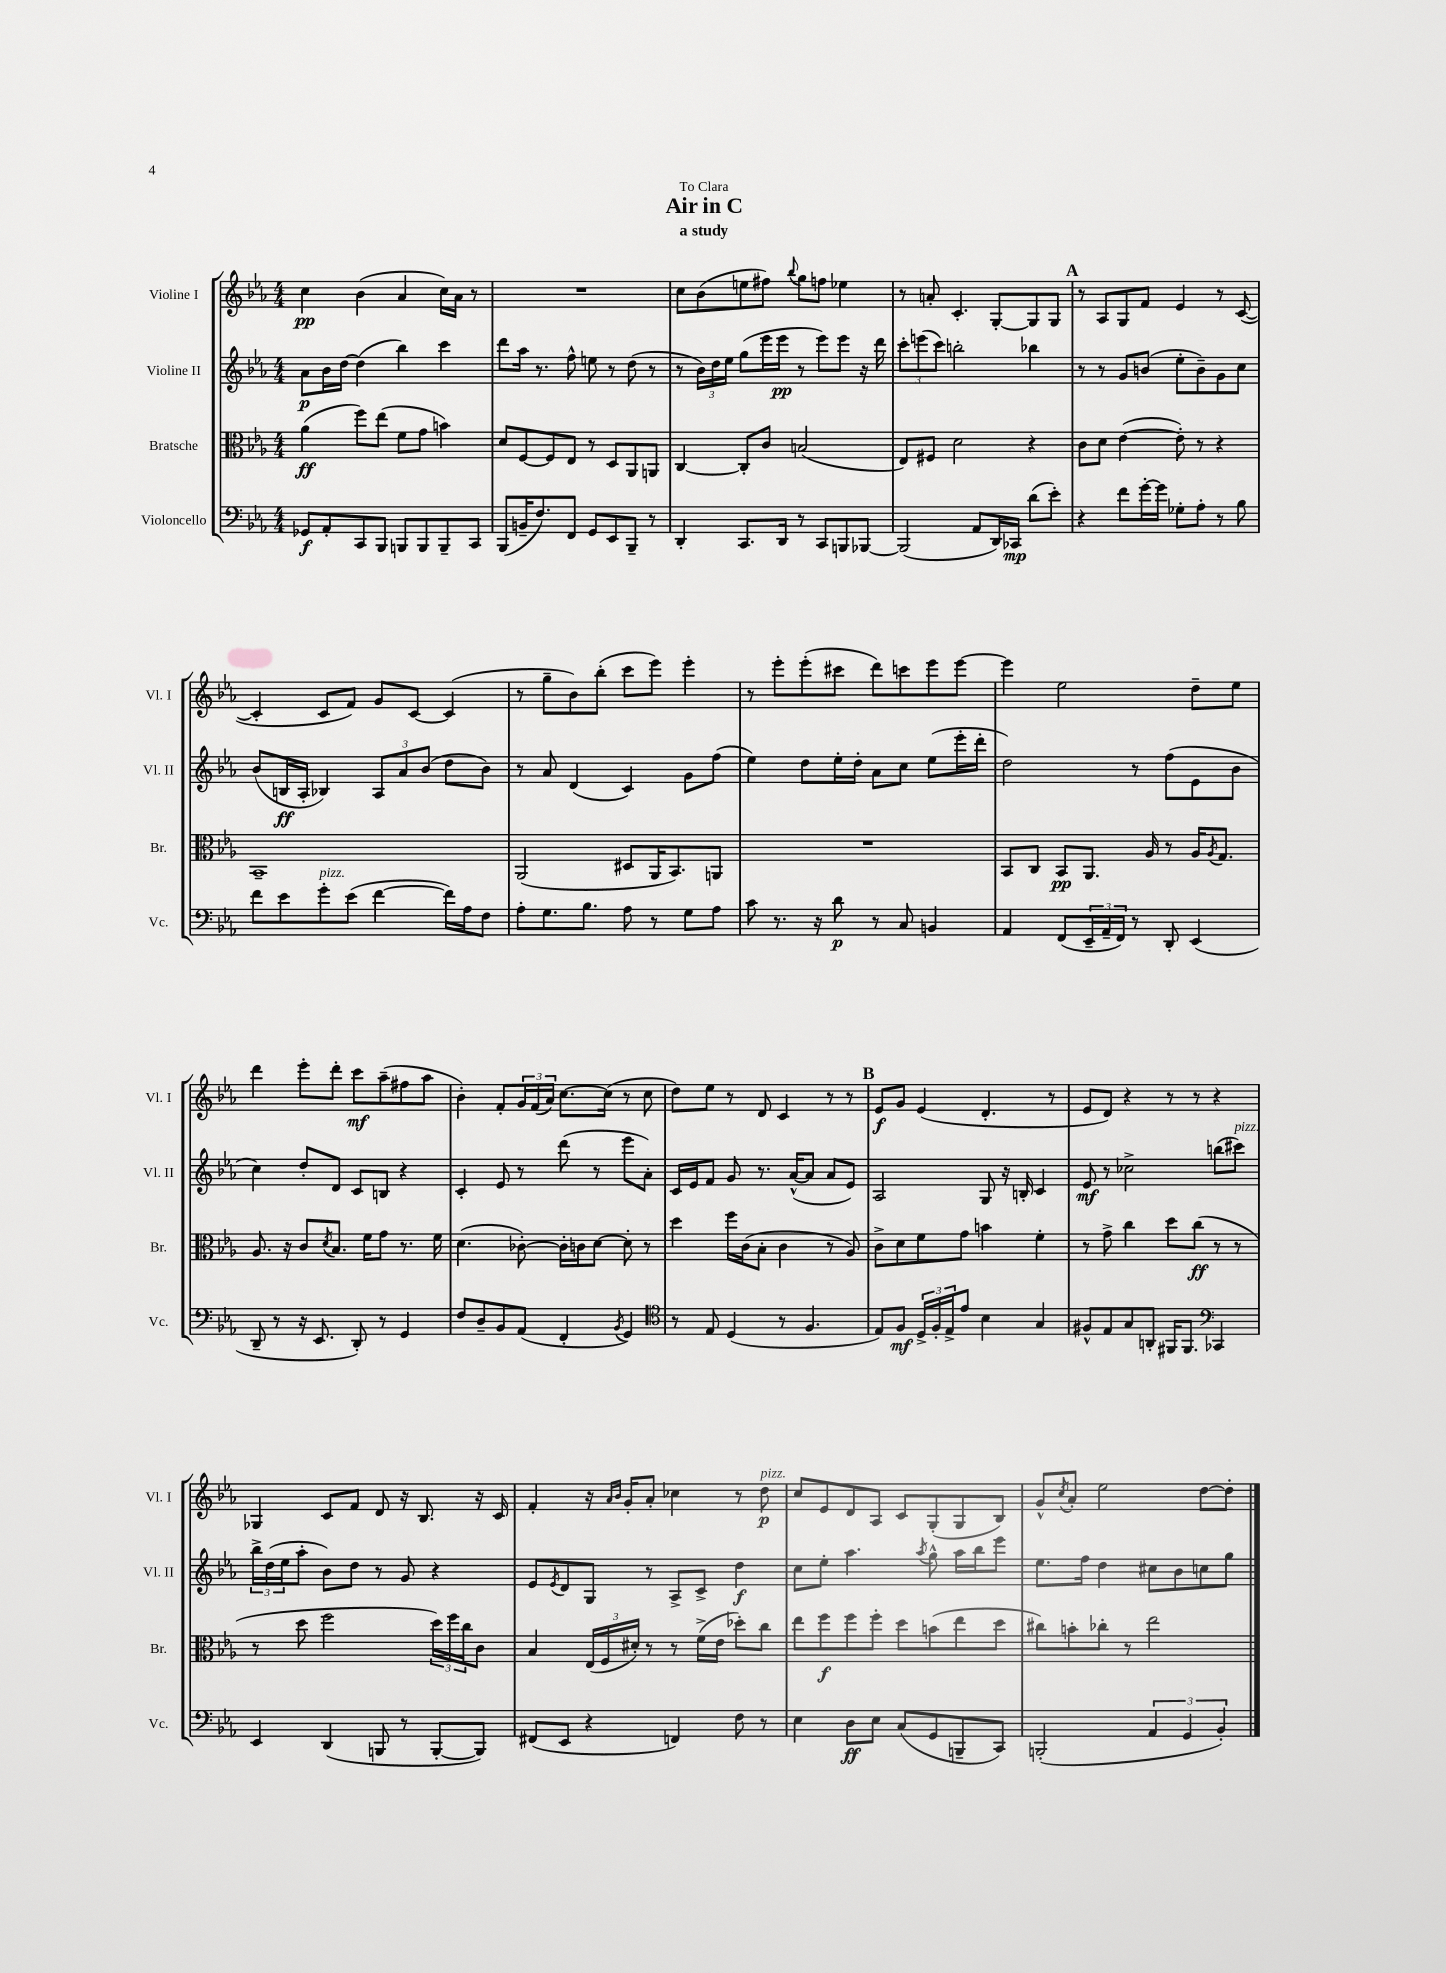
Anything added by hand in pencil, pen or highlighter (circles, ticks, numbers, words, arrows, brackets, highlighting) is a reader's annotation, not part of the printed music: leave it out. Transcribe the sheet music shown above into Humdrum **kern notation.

**kern	**kern	**kern	**kern
*staff4	*staff3	*staff2	*staff1
*clefF4	*clefC3	*clefG2	*clefG2
*k[b-e-a-]	*k[b-e-a-]	*k[b-e-a-]	*k[b-e-a-]
*M4/4	*M4/4	*M4/4	*M4/4
8GG-	(4a-	8a-	4cc
8AA-'	.	16b-	.
.	.	[16dd	.
8CC	8ff)	(4dd]	(4b-
8BBB-	(8ee-	.	.
8BBB	8f	4bb-)	4a-
8BBB	8g	.	.
8BBB~	4b)	4ccc	16cc)
.	.	.	16a-
8CC	.	.	8r
=	=	=	=
(8BBB-	8d	8ddd	1r
16BB~	[8F	16aa-	.
8.F)	.	8.r	.
.	8F]	.	.
8FF	8E-	8ff^^	.
8GG	8r	8ee	.
8EE-	8D	8r	.
8BBB-~	8AA-	(8dd	.
8r	8AA	8r	.
=	=	=	=
4DD'	[4C	8r	8cc
.	.	24b-)	(8b-
.	.	24dd	.
.	.	24ee-	.
8.CC	8C']	(8gg	8ee
.	8c	16eee-	8ff#)
16DD	.	16eee-	.
.	.	.	8qqbb-
8r	(2B	8r	8gg
8CC	.	8eee-)	8ff
8BBB	.	8eee-	4ee-
[8BBB-	.	16r	.
.	.	16ddd	.
=	=	=	=
(2BBB-]	8E-)	12ccc'	8r
.	.	(12eee	.
.	8F#	.	8a'
.	.	12ccc)	.
.	2d	2bb'	4.c'
8AA-	.	.	.
16DD)	.	.	[8G'
16CC-	.	.	.
(8d	4r	4bb-	8G]
8e-')	.	.	8G
=	=	=	=
4r	8c	8r	8r
.	8d	8r	8A-
8f	([4e-	8g	8G
[16g'	.	(8b	8f
16g]	.	.	.
8G-'	8e-'])	8ee-'	4e-
8A-'	8r	8b~)	.
8r	4r	8g	8r
8B-	.	8cc	([8c
=	=	=	=
8f	1BB-~	(8b-	4c']
8e-	.	16B	.
.	.	16A-'	.
8g'	.	4B-)	8c
(8e-	.	.	8f)
[4f	.	12A-	8g
.	.	12a-	.
.	.	.	[8c
.	.	(12b-	.
16f])	.	8dd	(4c]
16A-	.	.	.
8F	.	8b-)	.
=	=	=	=
8A-'	(2AA-	8r	8r
8.G	.	8a-	8gg~
.	.	(4d	8b-)
8.B-	.	.	.
.	.	.	(8bb-'
8A-	8D#	4c)	8ccc
8r	16AA-	.	8eee-)
.	8.BB-)	.	.
8G	.	8g	4eee-'
8A-	8AA	(8ff	.
=	=	=	=
8c	1r	4ee-)	8r
8.r	.	.	8eee-'
.	.	8dd	(8eee-'
16r	.	.	.
8d	.	16ee-'	8ccc#
.	.	16dd'	.
8r	.	8a-	8ddd)
8C	.	8cc	8ccc
4BB	.	(8ee-	8eee-
.	.	16eee-'	[8eee-
.	.	16ddd'	.
=	=	=	=
4AA-	8BB-	2dd)	4eee-]
.	8C	.	.
(8FF	8BB-	.	2ee-
24EE-~	8.AA-	.	.
24AA-~	.	.	.
24FF)	.	.	.
8r	.	8r	.
.	16A-	.	.
8DD'	8r	(8ff	.
(4EE-	16A-	8e-	8dd~
.	8qA-	.	.
.	8.G	.	.
.	.	8b-	8ee-
=	=	=	=
8DD~	8.A-	4cc)	4ddd
8r	.	.	.
.	16r	.	.
16r	8c	8dd'	8eee-'
8.EE-	.	.	.
.	8qd	.	.
.	8.B-	8d	8ddd'
8DD')	.	8c	8ccc
.	16f	.	.
8r	8g	8B	(8aa-~
4GG	8.r	4r	8ff#
.	.	.	8aa-
.	16f	.	.
=	=	=	=
8F	(4.d	4c'	4b-')
8D~	.	.	.
8BB-	.	8e-	8f'
(8AA-	[8c-')	8r	24g
.	.	.	(24f
.	.	.	24a-)
4FF'	16c-']	(8ddd	[8.cc
.	16c	.	.
.	[8d	8r	.
.	.	.	(16cc]
8qBB-	.	.	.
4GG)	8d']	8eee-	8r
.	8r	8a-')	8cc
=	=	=	=
*clefC4	*	*	*
8r	4dd	16c	8dd)
.	.	16e-	.
8E-	.	8f	8ee-
(4D	16ff	8g	8r
.	(16c	.	.
.	8B-'	8.r	8d
8r	4c	.	4c
.	.	([16a-^^	.
4.F	.	8a-]	.
.	8r	8a-	8r
.	8A-)	8e-)	8r
=	=	=	=
8E-)	8c^	2A-	8e-
8F	8d	.	8g
24D^	8f	.	(4e-
24F'	.	.	.
24E-^	.	.	.
8e-	8g	.	.
4B-	4b	8G	4.d'
.	.	16r	.
.	.	16B'	.
4G	4f'	4c	.
.	.	.	8r
=	=	=	=
8F#^^	8r	8e-	8e-
8E-	8g^	8r	8d)
8G	4cc	2cc-^	4r
8AA'	.	.	.
16FF#	8dd	.	8r
8.FF#	.	.	.
.	(8cc	.	8r
*clefF4	*	*	*
4CC-	8r	(8bb	4r
.	8r	8ccc#)	.
=	=	=	=
4EE-	8r	24bb-^	4G-
.	.	(24dd	.
.	.	24ee-	.
.	8dd	8aa-'	.
(4DD	2ff	8b-)	8c
.	.	8dd	8f
8BBB	.	8r	8d
8r	.	8g	16r
.	.	.	8.B-
[8BBB'	24dd)	4r	.
.	24ff	.	.
.	24cc	.	.
8BBB])	8c	.	16r
.	.	.	16c
=	=	=	=
(8FF#	4B-	8e-	4f'
.	.	8qe-	.
8EE-	.	8d	.
4r	(24E-	8G	16r
.	24F	.	.
.	.	.	16qqa-
.	.	.	16qqb-
.	.	.	16g'
.	24d#')	.	.
.	8r	8r	8a-'
4FF)	8r	8A-^	4cc-
.	(16f^	8c^	.
.	16e-	.	.
8F	8dd-')	4dd	8r
8r	8cc	.	8dd
=	=	=	=
4E-	8ee-	8cc	8cc
.	8ff	8ee-'	8e-
8D	8ff	4.aa-	8d
8E-	8ff'	.	8A-
(8C	8dd	.	8c
.	.	8qaa-	.
8GG	(8b	8gg^^	(8G'
8BBB~	8ee-	16aa-	8G
.	.	16bb-	.
8CC)	8dd	8eee-	8B-)
=	=	=	=
(2BBB'	8cc#)	8.ee-	8g^^
.	.	.	8qcc
.	8b'	.	8a-'
.	.	16ff	.
.	8cc-'	4dd	2ee-
.	8r	.	.
6AA-	2ee-	8cc#	.
.	.	8b-	.
6GG	.	.	.
.	.	8cc	[8dd
6BB-')	.	.	.
.	.	8gg	8dd']
==	==	==	==
*-	*-	*-	*-
